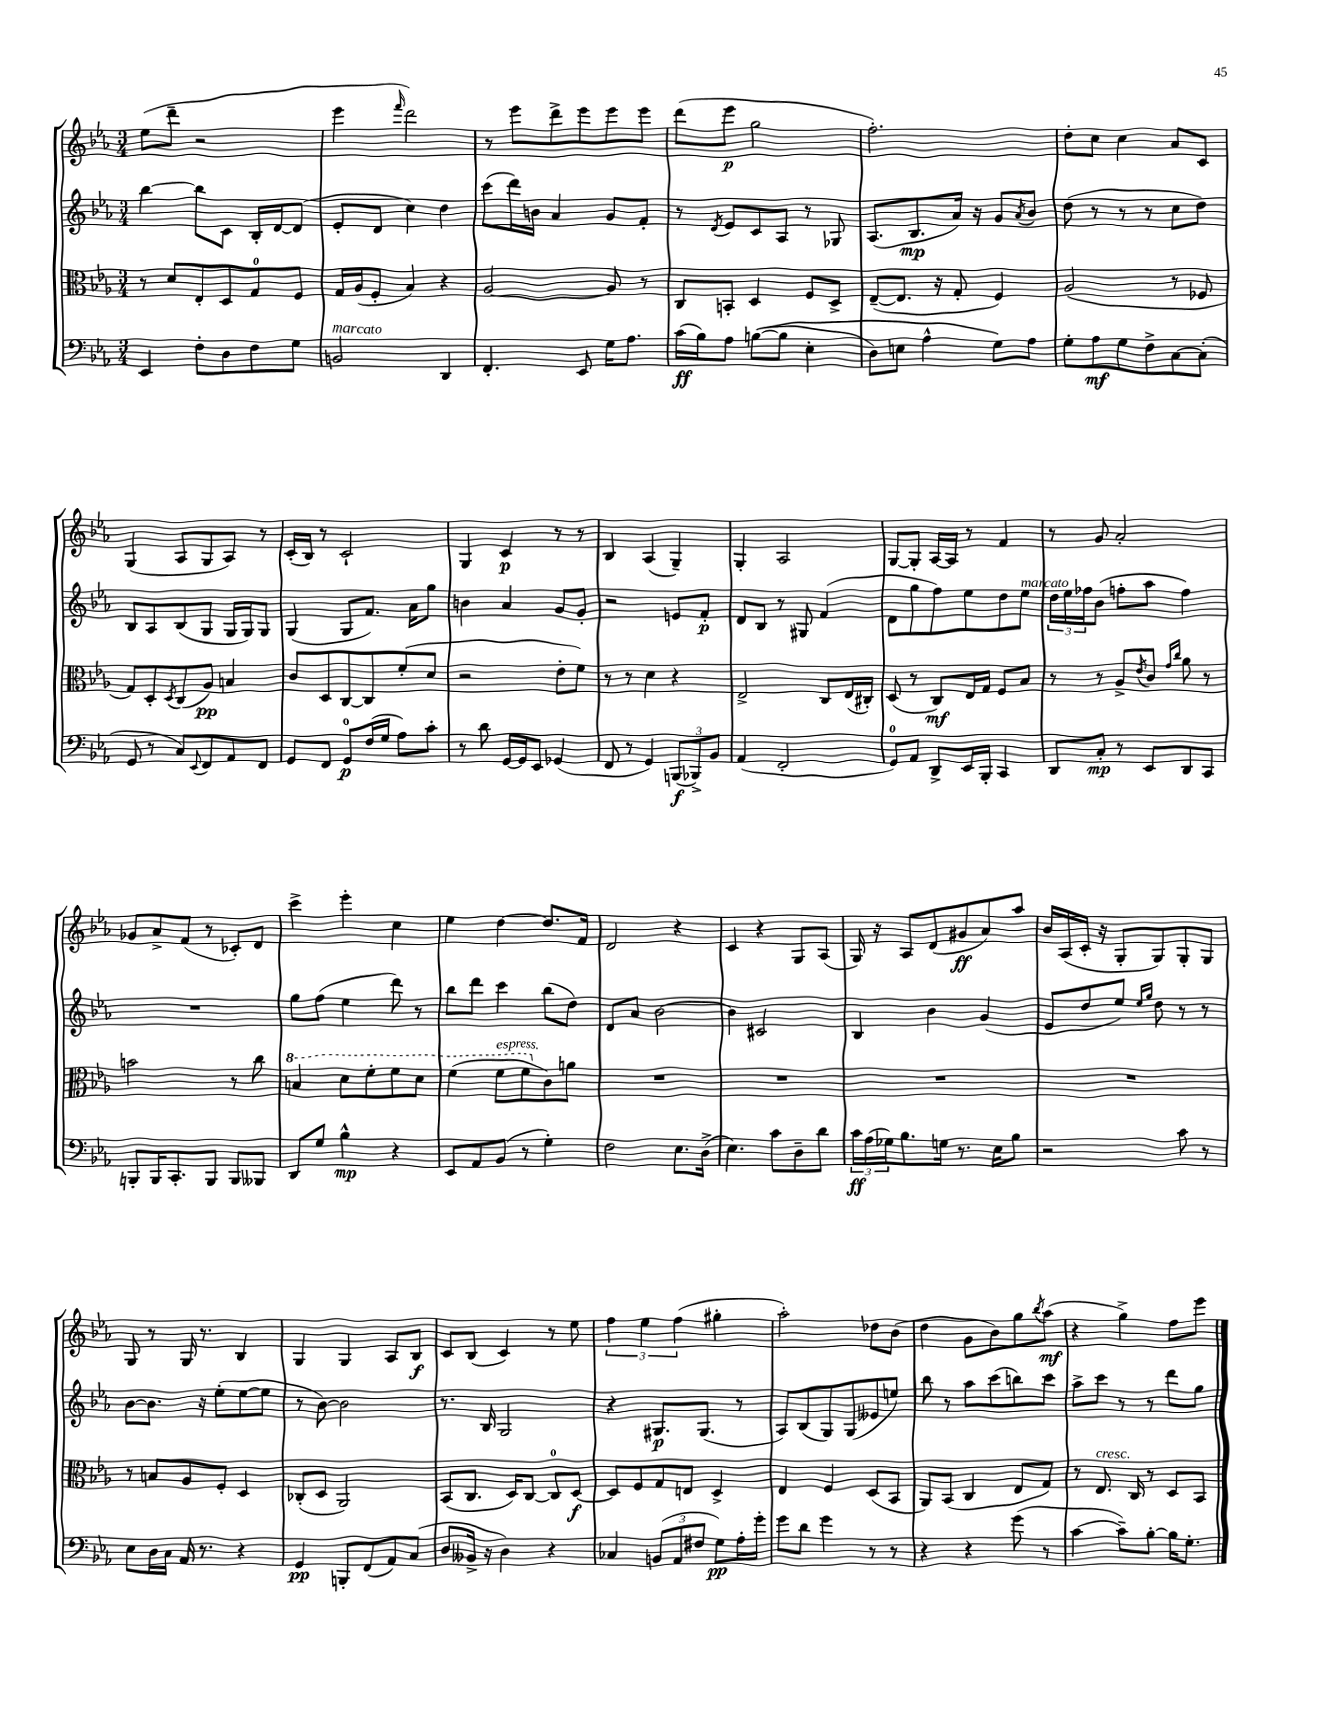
<<
\new StaffGroup <<
\new Staff = "s0" {
    \clef treble \key ees \major \numericTimeSignature \time 3/4
    ees''8( d'''8-- r2 |
    ees'''4 \grace { f'''16 } d'''2) |
    r8 ees'''8 d'''8-> ees'''8 ees'''8 ees'''8 |
    d'''8( ees'''8\p g''2 |
    f''2.-.) |
    d''8-. c''8 c''4 aes'8 c'8 |
    g4( aes8 g8 aes8) r8 |
    c'16-.( bes16) r8 c'2-! |
    g4 c'4\p r8 r8 |
    bes4 aes4( g4--) |
    g4-. aes2 |
    g8~ g8-. aes16~ aes16 r8 f'4 |
    r8 g'8 aes'2-. |
    ges'8 aes'8-> f'8( r8 ces'8-.) d'8 |
    c'''4-> ees'''4-. c''4 |
    ees''4 d''4~ d''8. f'16 |
    d'2 r4 |
    c'4 r4 g8 aes8( |
    g16) r16 aes8 d'8( gis'8\ff aes'8) aes''8 |
    bes'16 aes16( c'16-. r16 g8-. g8) g8-. g8 |
    g8 r8 g16 r8. bes4 |
    g4 g4 aes8 bes8\f |
    c'8 bes8( c'4) r8 ees''8 |
    \tuplet 3/2 { f''4 ees''4 f''4( } gis''4-. |
    aes''2-.) des''8 bes'8( |
    d''4 g'8 bes'8) g''8 \acciaccatura { bes''8 } aes''8\mf( |
    r4 g''4->) f''8 ees'''8 \bar "|." |
}
\new Staff = "s1" {
    \clef treble \key ees \major \numericTimeSignature \time 3/4
    bes''4~ bes''8 c'8 bes16-. d'16~ d'8( |
    ees'8-. d'8 c''4) d''4 |
    c'''8( d'''16) b'16 aes'4 g'8 f'8-. |
    r8 \acciaccatura { d'8 } ees'8 c'8 aes8 r8 ges8 |
    aes8.( bes8.\mp aes'16) r16 g'8 \acciaccatura { aes'8 } bes'8 |
    d''8( r8 r8 r8 c''8 d''8) |
    bes8 aes8 bes8( g8 g16 g16) g8 |
    g4( g8 f'8.) aes'16 g''8 |
    b'4 aes'4 g'8 g'8-. |
    r2 e'8 f'8-.\p |
    d'8 bes8 r8 gis8 f'4( |
    d'8 g''8 f''8) ees''8 d''8 ees''8^\markup { \italic "marcato" } |
    \tuplet 3/2 { d''16 ees''16 fes''16 } bes'8( f''8-. aes''8 f''4) |
    R2. |
    g''8 f''8( ees''4 d'''8) r8 |
    bes''8 d'''8 c'''4 bes''8( d''8) |
    d'8 aes'8 bes'2~ |
    bes'4 cis'2 |
    bes4 bes'4 g'4( |
    ees'8 d''8 ees''8) \grace { ees''16 g''16 } d''8 r8 r8 |
    bes'8~ bes'8. r16 ees''8-.( ees''8~ ees''8 |
    r8 bes'8~) bes'2 |
    r8. bes16 g2 |
    r4 gis8.\p gis8.( r8 |
    aes8) bes8( g8) g8( eeses'8 e''8) |
    bes''8 r8 aes''8 c'''8( b''8) c'''8 |
    aes''8-> c'''8 r8 r8 d'''8 g''8 \bar "|." |
}
\new Staff = "s2" {
    \clef alto \key ees \major \numericTimeSignature \time 3/4
    r8 d'8 ees8-. d8 g8-0 f8 |
    g16 aes16( f8-. bes4) r4 |
    aes2~ aes8 r8 |
    c8 b,8-. d4 f8 d8-> |
    ees8~--( ees8. r16 g8-. f4) |
    aes2( r8 fes8 |
    g8) d8-. \acciaccatura { d8 } c8( aes8\pp) b4 |
    c'8 d8 c8~ c8 f'8-.( d'8 |
    r2 ees'8-. f'8) |
    r8 r8 d'4 r4 |
    ees2-> c8 ees16( cis16-.) |
    d8( r8 c8\mf) ees16 g16 f8 bes8 |
    r8 r8 aes8-> \acciaccatura { ees'8 } c'8 \grace { g'16 c''16 } aes'8 r8 |
    b'2 r8 c''8 |
    \ottava #1 b'4 d''8 f''8-. f''8 d''8 |
    f''4( f''8^\markup { \italic "espress." } f''8 \ottava #0 c'8) a'8 |
    R2. |
    R2. |
    R2. |
    R2. |
    r8 b8 aes8 f8-. d4 |
    ces8-.( d8 aes,2) |
    bes,8( c8. d16) c8~ c8-0 d8~\f |
    d8 f8 g8 e8 d4-> |
    ees4 f4 d8( bes,8 |
    aes,8) bes,8( c4 ees8 g8) |
    r8 ees8.^\markup { \italic "cresc." } c16 r8 d8 bes,8 \bar "|." |
}
\new Staff = "s3" {
    \clef bass \key ees \major \numericTimeSignature \time 3/4
    ees,4 f8-. d8 f8 g8 |
    b,2^\markup { \italic "marcato" } d,4 |
    f,4.-. ees,8 g16 aes8. |
    c'16\ff( bes16) aes8 b8~(\( b8 ees4-. |
    d8) e8 aes4-^ g8\) aes8 |
    g8-. aes8\mf g8 f8-> c8~ c8-.( |
    g,8 r8 c8) \appoggiatura { ees,8 } f,8 aes,8 f,8 |
    g,8 f,8 g,8-0\p f16( g16 aes8) c'8-. |
    r8 d'8 g,16~ g,16 ees,8 ges,4( |
    f,8 r8 g,4) \tuplet 3/2 { b,,8\f( bes,,8->) bes,8 } |
    aes,4( f,2-. |
    g,8-0) aes,8 d,8-> ees,16 bes,,16-. c,4 |
    d,8 c8-.\mp r8 ees,8 d,8 c,8 |
    b,,8-. b,,16 c,8.-. b,,8 b,,8 beses,,8 |
    d,8 g8 bes4-^\mp r4 |
    ees,8 aes,8 bes,8( r8 g4-.) |
    f2 ees8. d16->( |
    ees4.) c'8 d8-- d'8 |
    \tuplet 3/2 { c'16\ff aes16( ges16) } bes8. g16 r8. ees16 bes8 |
    r2 c'8 r8 |
    ees8 d16 c16 aes,16 r8. r4 |
    g,4\pp b,,8-. f,8( aes,8) c8( |
    d8 beses,16-> r16 d4) r4 |
    ces4 \tuplet 3/2 { b,8( aes,8 fis8 } g8\pp) aes16-. g'16-. |
    g'8 d'8 g'4 r8 r8 |
    r4 r4 g'8( r8 |
    c'4~ c'8--) bes8~-. bes16 g8.-. \bar "|." |
}
>>
>>
\layout { \context { \Score \remove "Bar_number_engraver" } }
